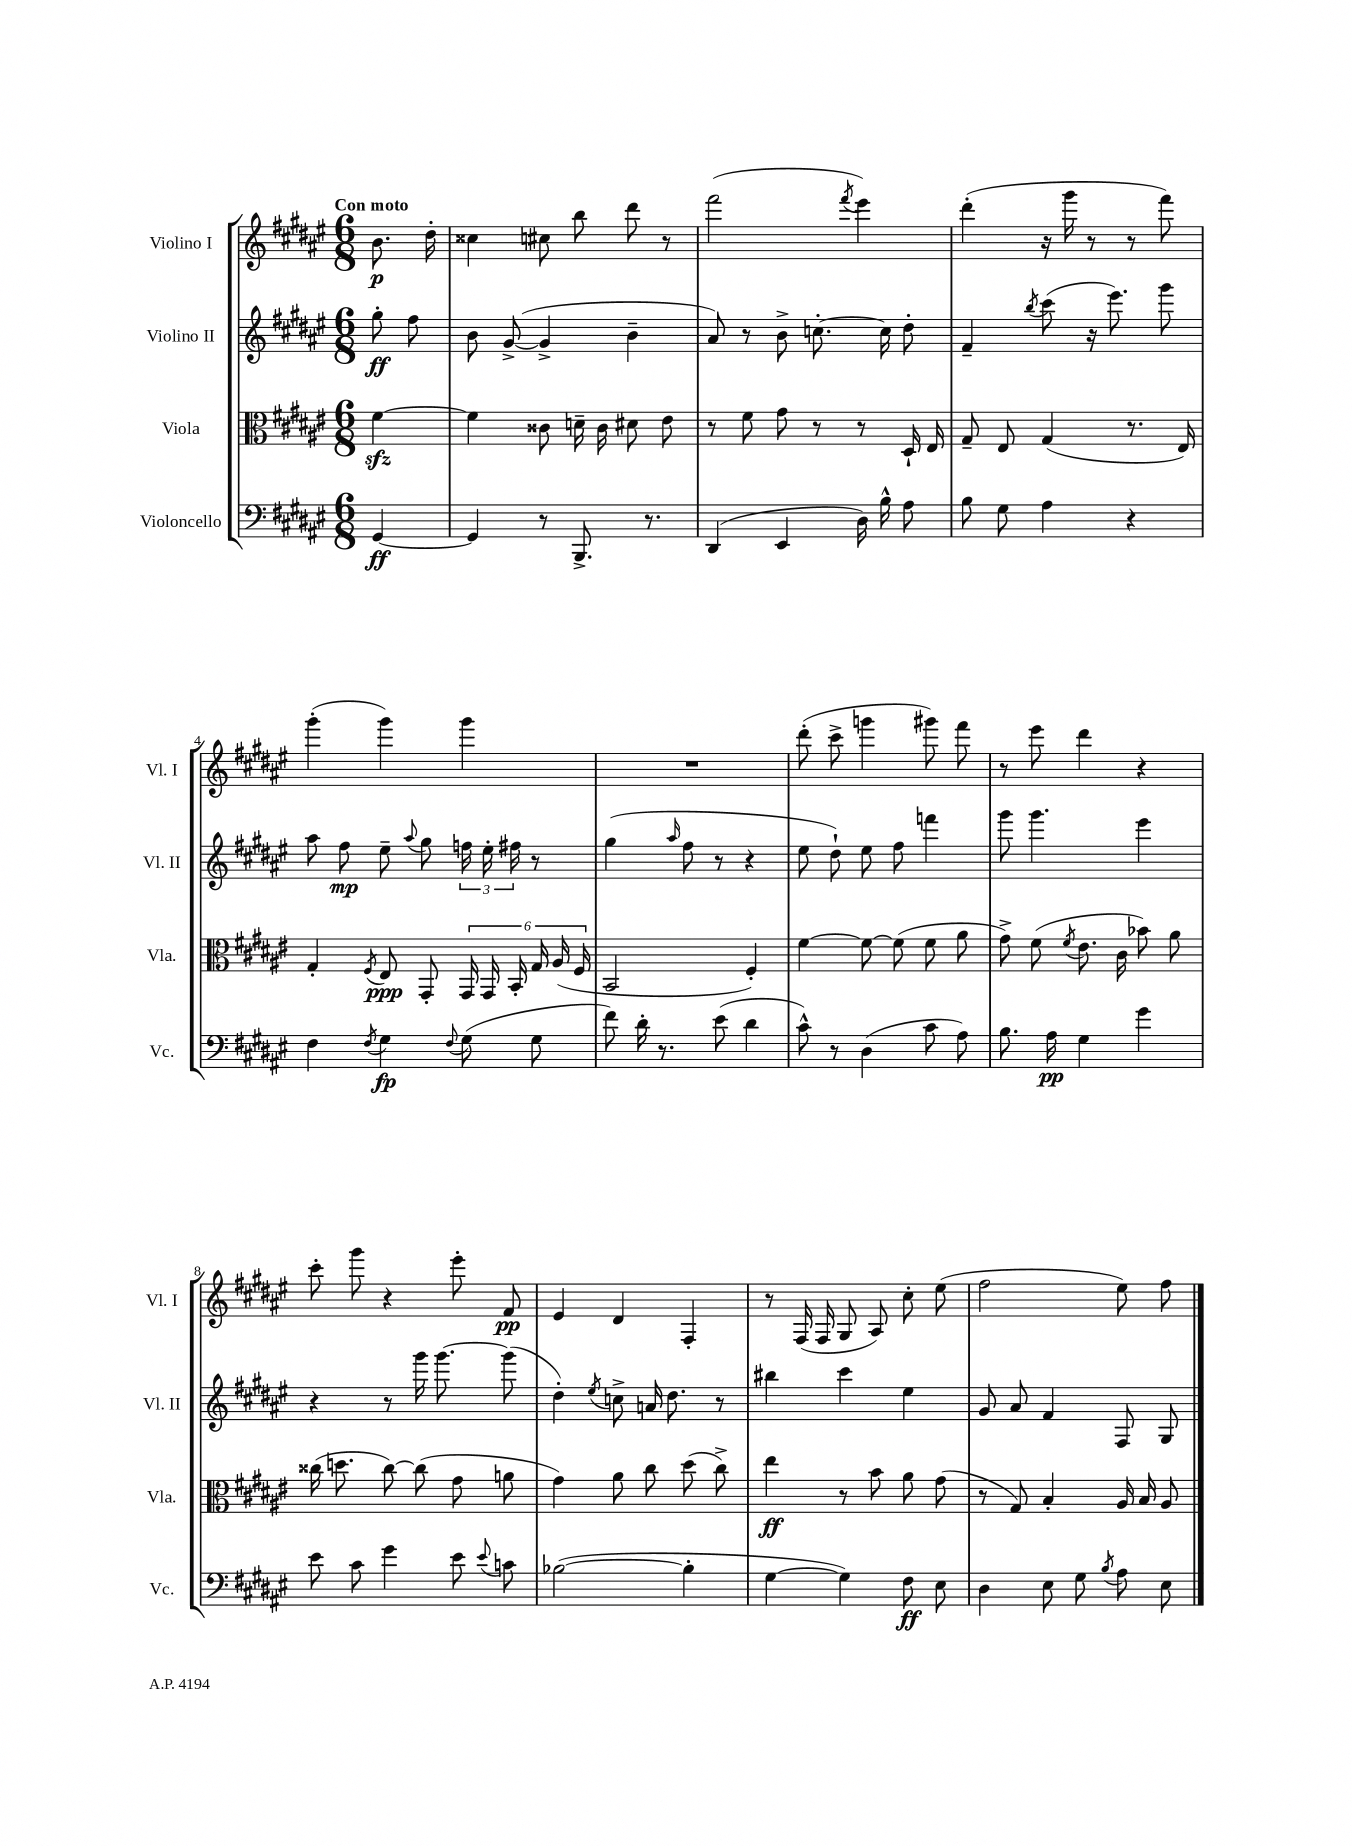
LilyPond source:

<<
\new StaffGroup <<
\new Staff = "s0" \with { instrumentName = "Violino I" shortInstrumentName = "Vl. I" } {
    \clef treble \key fis \major \numericTimeSignature \time 6/8 \partial 4 \tempo "Con moto"
    \autoBeamOff b'8.\p dis''16-. |
    cisis''4 cis''8 b''8 dis'''8 r8 |
    fis'''2( \acciaccatura { fis'''8 } eis'''4) |
    dis'''4-.( r16 gis'''16 r8 r8 fis'''8) |
    gis'''4-.( gis'''4) gis'''4 |
    R2. |
    dis'''8-.( cis'''8-> g'''4 gis'''8) fis'''8 |
    r8 eis'''8 dis'''4 r4 |
    cis'''8-. gis'''8 r4 eis'''8-. fis'8\pp |
    eis'4 dis'4 fis4-. |
    r8 fis16( fis16 gis8 ais8) cis''8-. eis''8( |
    fis''2 eis''8) fis''8 \bar "|." |
}
\new Staff = "s1" \with { instrumentName = "Violino II" shortInstrumentName = "Vl. II" } {
    \clef treble \key fis \major \numericTimeSignature \time 6/8 \partial 4
    \autoBeamOff gis''8-.\ff fis''8 |
    b'8 gis'8~->( gis'4-> b'4-- |
    ais'8) r8 b'8-> c''8.~-. c''16 dis''8-. |
    fis'4-- \acciaccatura { b''8 } cis'''8( r16 eis'''8.) gis'''8 |
    ais''8 fis''8\mp eis''8-- \appoggiatura { ais''8 } gis''8 \tuplet 3/2 { f''16 eis''16-. fis''16 } r8 |
    gis''4( \grace { ais''16 } fis''8 r8 r4 |
    eis''8 dis''8-!) eis''8 fis''8 f'''4 |
    gis'''8 gis'''4. eis'''4 |
    r4 r8 gis'''16 gis'''8.~ gis'''8( |
    dis''4-.) \acciaccatura { eis''8 } c''8-> a'16 dis''8. r8 |
    bis''4 cis'''4 eis''4 |
    gis'8 ais'8 fis'4 fis8 gis8 \bar "|." |
}
\new Staff = "s2" \with { instrumentName = "Viola" shortInstrumentName = "Vla." } {
    \clef alto \key fis \major \numericTimeSignature \time 6/8 \partial 4
    \autoBeamOff fis'4~\sfz |
    fis'4 cisis'8 d'16-- cisis'16 dis'8 eis'8 |
    r8 fis'8 gis'8 r8 r8 dis16-! eis16 |
    gis8-- eis8 gis4( r8. eis16) |
    gis4-. \acciaccatura { fis8 } eis8\ppp gis,8-. \tuplet 6/4 { gis,16 gis,16 b,16-. gis16 ais16( fis16 } |
    b,2 fis4-.) |
    fis'4~ fis'8~ fis'8( fis'8 ais'8 |
    gis'8->) fis'8( \acciaccatura { fis'8 } eis'8. cis'16 bes'8) ais'8 |
    cisis''16( d''8. cisis''8~) cisis''8( gis'8 a'8 |
    gis'4) ais'8 cis''8 dis''8( cis''8->) |
    eis''4\ff r8 b'8 ais'8 gis'8( |
    r8 gis8) b4-. ais16 b16 ais8 \bar "|." |
}
\new Staff = "s3" \with { instrumentName = "Violoncello" shortInstrumentName = "Vc." } {
    \clef bass \key fis \major \numericTimeSignature \time 6/8 \partial 4
    \autoBeamOff gis,4~\ff |
    gis,4 r8 b,,8.-> r8. |
    dis,4( eis,4 dis16) b16-^ ais8 |
    b8 gis8 ais4 r4 |
    fis4 \acciaccatura { fis8 } gis4\fp \appoggiatura { fis8 } gis8( gis8 |
    fis'8) dis'16-. r8. eis'8( dis'4 |
    cis'8-^) r8 dis4( cis'8 ais8) |
    b8. ais16\pp gis4 gis'4 |
    eis'8 cis'8 gis'4 eis'8 \appoggiatura { eis'8 } c'8 |
    bes2~( bes4-. |
    gis4~ gis4) fis8\ff eis8 |
    dis4 eis8 gis8 \acciaccatura { b8 } ais8 eis8 \bar "|." |
}
>>
>>
